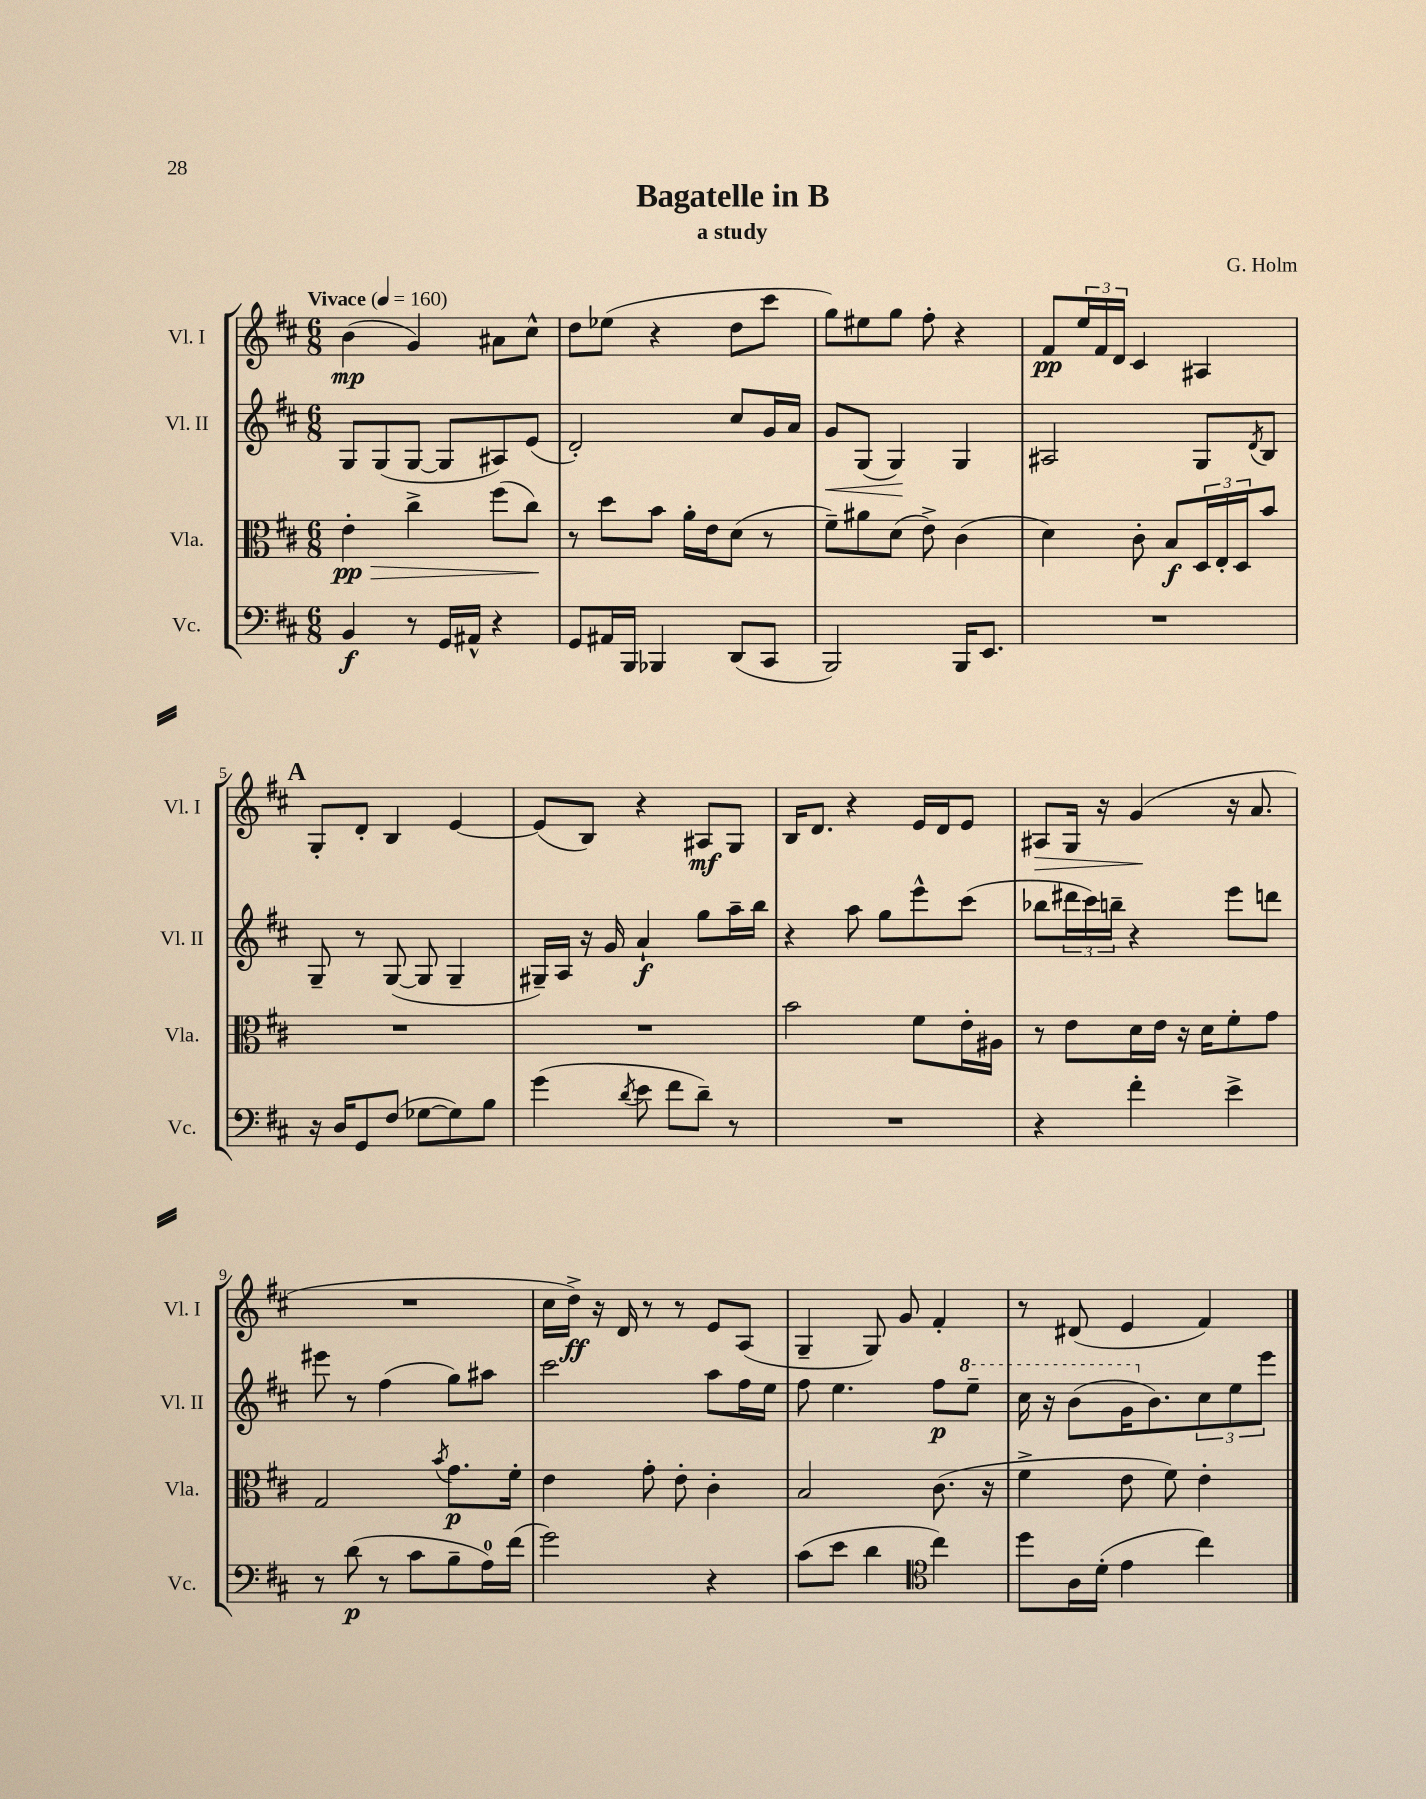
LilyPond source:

\header { title = "Bagatelle in B" composer = "G. Holm" subtitle = "a study" }
<<
\new StaffGroup <<
\new Staff = "s0" \with { instrumentName = "Vl. I" shortInstrumentName = "Vl. I" } {
    \clef treble \key d \major \numericTimeSignature \time 6/8 \tempo "Vivace" 4 = 160
    b'4\mp( g'4) ais'8 cis''8-^ |
    d''8 ees''8( r4 d''8 cis'''8 |
    g''8) eis''8 g''8 fis''8-. r4 |
    fis'8\pp \tuplet 3/2 { e''16 fis'16 d'16 } cis'4 ais4 |
    \mark \markup { \bold "A" } g8-. d'8-. b4 e'4~ |
    e'8( b8) r4 ais8\mf g8 |
    b16 d'8. r4 e'16 d'16 e'8 |
    ais8\> g16 r16 g'4\!( r16 a'8. |
    R2. |
    cis''16 d''16->\ff) r16 d'16 r8 r8 e'8 a8( |
    g4-- g8) g'8 fis'4-. |
    r8 dis'8( e'4 fis'4) \bar "|." |
}
\new Staff = "s1" \with { instrumentName = "Vl. II" shortInstrumentName = "Vl. II" } {
    \clef treble \key d \major \numericTimeSignature \time 6/8
    g8 g8( g8~ g8 ais8) e'8( |
    d'2-.) cis''8 g'16 a'16 |
    g'8\< g8( g4\!) g4 |
    ais2 g8 \acciaccatura { d'8 } b8 |
    \mark \markup { \bold "A" } g8-- r8 g8~( g8 g4-- |
    gis16--) a16 r16 g'16 a'4-!\f g''8 a''16-- b''16 |
    r4 a''8 g''8 e'''8-^ cis'''8( |
    bes''8 \tuplet 3/2 { dis'''16 cis'''16) b''16-- } r4 e'''8 d'''8 |
    eis'''8 r8 fis''4( g''8) ais''8 |
    cis'''2 a''8 fis''16 e''16 |
    fis''8 e''4. fis''8\p \ottava #1 e'''8-- |
    cis'''16 r16 b''8( g''16 \ottava #0 b'8.) \tuplet 3/2 { cis''8 e''8 e'''8 } \bar "|." |
}
\new Staff = "s2" \with { instrumentName = "Vla." shortInstrumentName = "Vla." } {
    \clef alto \key d \major \numericTimeSignature \time 6/8
    e'4-.\pp\> cis''4-> fis''8( cis''8\!) |
    r8 d''8 b'8 a'16-. e'16 d'8( r8 |
    fis'8--) ais'8 d'8( e'8->) cis'4( |
    d'4) cis'8-. b8\f \tuplet 3/2 { d16 e16-. d16 } b'8 |
    \mark \markup { \bold "A" } R2. |
    R2. |
    b'2 fis'8 e'16-. ais16 |
    r8 e'8 d'16 e'16 r16 d'16 fis'8-. g'8 |
    g2 \acciaccatura { b'8 } g'8.\p fis'16-. |
    e'4 g'8-. e'8-. cis'4-. |
    b2 cis'8.( r16 |
    fis'4-> e'8 fis'8) e'4-. \bar "|." |
}
\new Staff = "s3" \with { instrumentName = "Vc." shortInstrumentName = "Vc." } {
    \clef bass \key d \major \numericTimeSignature \time 6/8
    b,4\f r8 g,16 ais,16-^ r4 |
    g,8 ais,16 b,,16 bes,,4 d,8( cis,8 |
    b,,2) b,,16 e,8. |
    R2. |
    \mark \markup { \bold "A" } r16 d16 g,8 fis8( ges8~ ges8) b8 |
    g'4( \acciaccatura { d'8 } e'8 fis'8 d'8--) r8 |
    R2. |
    r4 fis'4-. e'4-> |
    r8 d'8\p( r8 cis'8 b8-- a16-0) fis'16( |
    g'2) r4 |
    cis'8( e'8 d'4 \clef tenor cis''4) |
    d''8 a16 d'16-.( e'4 cis''4) \bar "|." |
}
>>
>>
